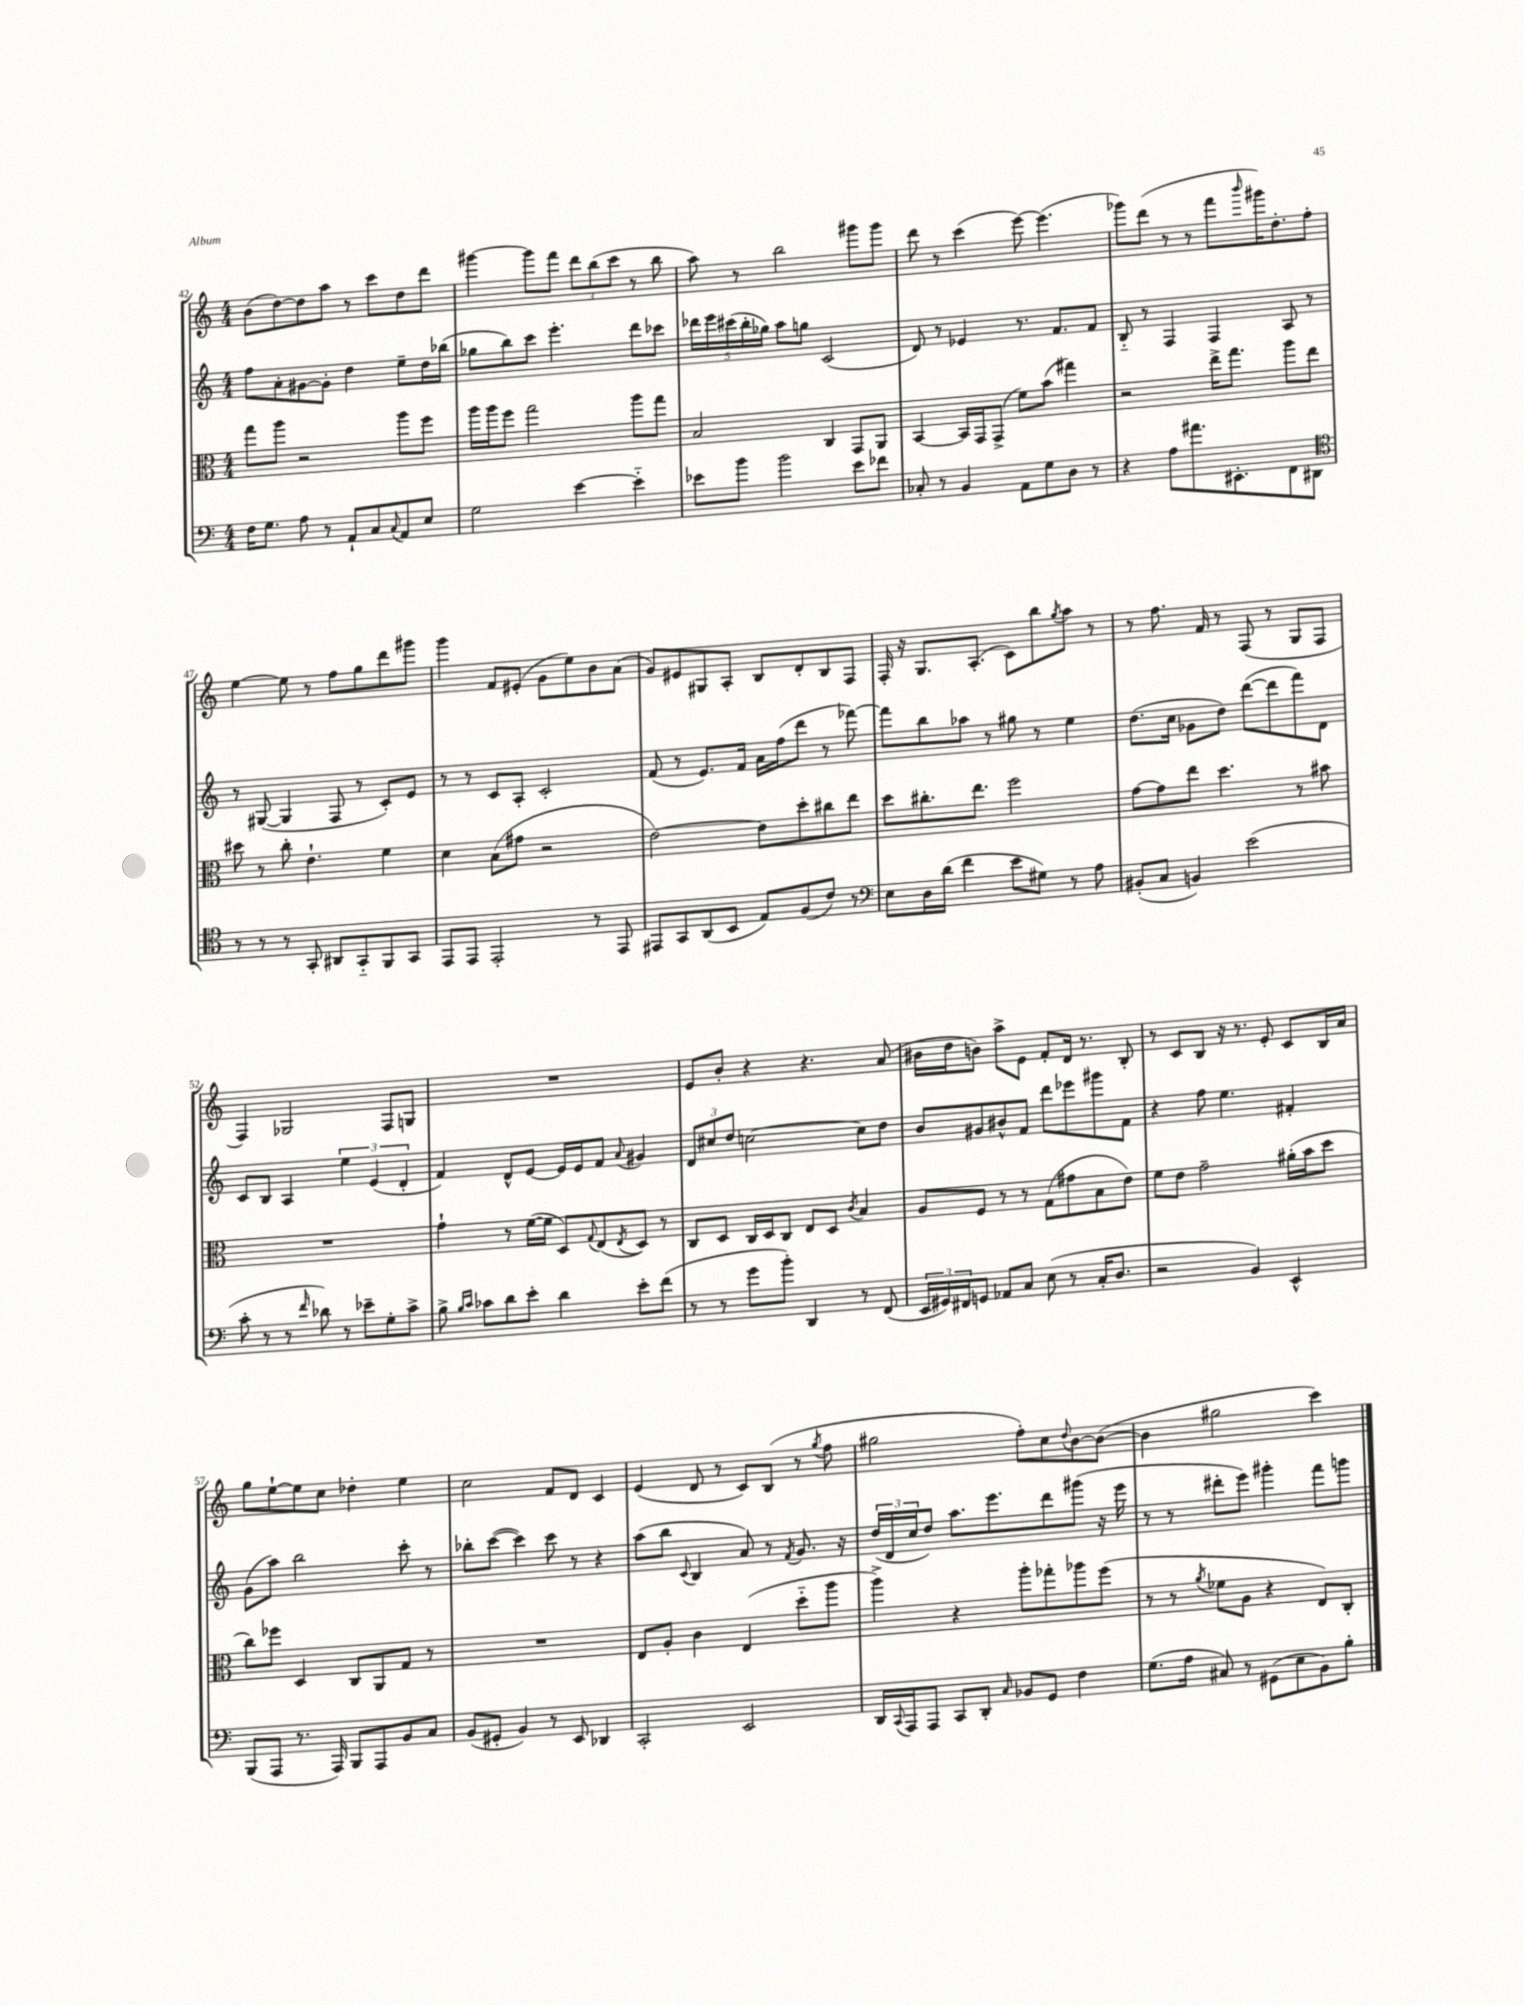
<<
\new StaffGroup <<
\new Staff = "s0" {
    \clef treble \key c \major \numericTimeSignature \time 4/4
    b'8( d''8~) d''8 a''8 r8 c'''8 d''8 d'''8 |
    gis'''4~ gis'''8 f'''8 \tuplet 3/2 { d'''8 b''8( c'''8 } r8 b''8 |
    a''8) r8 b''2 gis'''8 gis'''8 |
    d'''8 r8 c'''4( e'''8~) e'''4.( |
    ges'''8) d'''8( r8 r8 f'''8 \grace { b'''16 } gis'''16) d''8.-. f''8-. |
    e''4~ e''8 r8 f''8 g''8 d'''8 gis'''8 |
    g'''4 f'8 eis'8-.( g'8 e''8) b'8 a'8( |
    g'8) eis'8 gis8 a8-. b8 d'8-. b8 f8 |
    f16-. r16 g8. a8.-.( c'8) b''8 \acciaccatura { g''8 } a''8 r8 |
    r8 f''8. f'16 r8 f8( r8 g8 f8 |
    f4) ges2 f8 g8 |
    R1 |
    e'8 b'8-. r4 r4. a'8( |
    bis'16 d''16 b'8) a''8-> e'8 f'8-. d'16 r8. b8-. |
    r8 c'8 b8 r16 r8. e'8-. c'8 b16 a'16 |
    g''8 e''8~-! e''8 c''8 des''4-. e''4 |
    c''2 f'8 d'8 c'4 |
    e'4( d'8 r8 c'8) b8( r8 \acciaccatura { g''8 } f''8 |
    gis''2 f''8-.) c''8 \appoggiatura { d''8 } b'8~ b'8~( |
    b'4 gis''2 c'''4) \bar "|." |
}
\new Staff = "s1" {
    \clef treble \key c \major \numericTimeSignature \time 4/4
    f''8 a'8-. gis'8~ gis'8-. d''4 e''8-- d''16 bes''16( |
    ges''8 b''8) c'''8 e'''4.-. d'''8 ces'''8 |
    \tuplet 5/4 { des'''16 e'''16 cis'''16( b''16-. ges''16) } a''8 g''8 c'2( |
    d'8) r8 ees'4 r8. f'8. f'8 |
    b8-_ r8 f4 f4 a8 r8 |
    r8 gis8~( gis4 f8 r8 c'8-.) e'8 |
    r8 r8 c'8 a8-. c'2-. |
    f'8( r8 e'8.) f'16 a'16 f''16( d'''8 r8 fes'''8~) |
    fes'''8 b''8 aes''8 r8 gis''8 r8 e''4 |
    d''8.( c''16 ges'8 d''8) d'''8~( d'''8 f'''8) d'8 |
    c'8 b8 a4 \tuplet 3/2 { e''4 e'4( d'4-. } |
    f'4) d'8-^ e'8~ e'16 e'16 f'8 \appoggiatura { a'8 } gis'4 |
    \tuplet 3/2 { d'8 cis''8 d''8 } c''2~ c''8 d''8 |
    b'8 gis'8 bis'8-^ f'8 d'''8 ees'''8 gis'''8 f'8 |
    r4 f''8 e''4. fis'4-. |
    g'8( a''8) b''2 c'''8-. r8 |
    bes''8-. c'''8~( c'''4) c'''8 r8 r4 |
    a''8( b''8 \appoggiatura { c'8 } b4 a'8) r8 \acciaccatura { f'8 } g'8. r16 |
    \tuplet 3/2 { d''16( d'16 c''16 } d''8) a''8. e'''8. d'''8 gis'''8( r16 e'''16 |
    r8 r8 dis'''8-. e'''8) gis'''4-. f'''8 g'''8 \bar "|." |
}
\new Staff = "s2" {
    \clef alto \key c \major \numericTimeSignature \time 4/4
    g''8 a''8 r2 a''8 f''8 |
    a''16 a''16 f''8 g''2 a''8 g''8 |
    b2 c4 g,8 a,8 |
    b,4~ b,16 g,16 g,8->( f'8) b'8( gis''4) |
    r2 e''16-> g''8. a''8 e''8 |
    dis''8 r8 c''8-. e'4.-! f'4 |
    d'4 b8( gis'8 r2 |
    e'2~) e'8 d''8-. cis''8 e''8 |
    d''8 cis''8.-. e''8. f''2 |
    g'8~ g'8 e''8 d''4. r8 bis'8 |
    R1 |
    g'4-! r8 f'16~( f'16 d8) \appoggiatura { g8 } e8( \acciaccatura { e8 } d8) r8 |
    c8 d8 c16 d16 c8 e8 d8 \acciaccatura { c'8 } b4 |
    a8 f8 r8 r8 g8( gis'8 b8 e'8) |
    f'8 e'8 g'2-- ais'16-.( b'16 d''8 |
    c''8) fes''8 d4 c8 a,8 g8 r8 |
    R1 |
    e8 a8-. c'4 e4( d''8-_ a''8 |
    a''4->) r4 a''8-. ges''8-. aes''8 f''8( |
    r8 r8 \acciaccatura { a'8 } fes'8 a8 r4 e8) c8-. \bar "|." |
}
\new Staff = "s3" {
    \clef bass \key c \major \numericTimeSignature \time 4/4
    f16 g8. a8 r8 a,8-! c8 \appoggiatura { c8 } a,8 e8 |
    g2 e'4~ e'4-_ |
    ees'8 b'8 b'2 ees'8 fes'8 |
    ces8-. r8 b,4 a,8 g8 d8 r8 |
    r4 a8 ais'8. eis,8.-. f,8 dis,8 |
    \clef tenor r8 r8 r8 g,8-. ais,8 g,8-_ f,8 g,8 |
    e,8 e,8 e,2-. r8 e,8 |
    eis,8 g,8 a,8( b,8 e8) f8( c'8) r8 |
    \clef bass e8 d16 d'16( f'4 e'8 gis8) r8 a8 |
    bis,8-.( c8 b,4) e'2( |
    c'8-. r8 r8 \grace { f'16 } des'8) r8 ees'8-- g8-. c'8-> |
    b8-> \grace { b16 c'16 } ces'8 d'8 e'8-. d'4 e'8-. f'8( |
    r8 r8 g'8 b'8-.) d,4 r8 f,8( |
    \tuplet 3/2 { e,16 gis,16) fis,16 } g,8 aes,8 c8 e8( r8 c16-. d8. |
    r2 b,4) e,4-^ |
    b,,8( a,,8 r8. a,,16) b,,8 a,,8 b,8 c8 |
    b,8( gis,8-. b,4) r8 e,8 des,4 |
    c,2-. e,2 |
    d,16 \appoggiatura { c,8 } a,,16 a,,8 c,8 d,8-. \grace { c16 } bes,8 g,8 f4 |
    g8.( a16 cis8) r8 gis,8( e8 b,8) b8-. \bar "|." |
}
>>
>>
\layout { \context { \Score currentBarNumber = #42 } }
